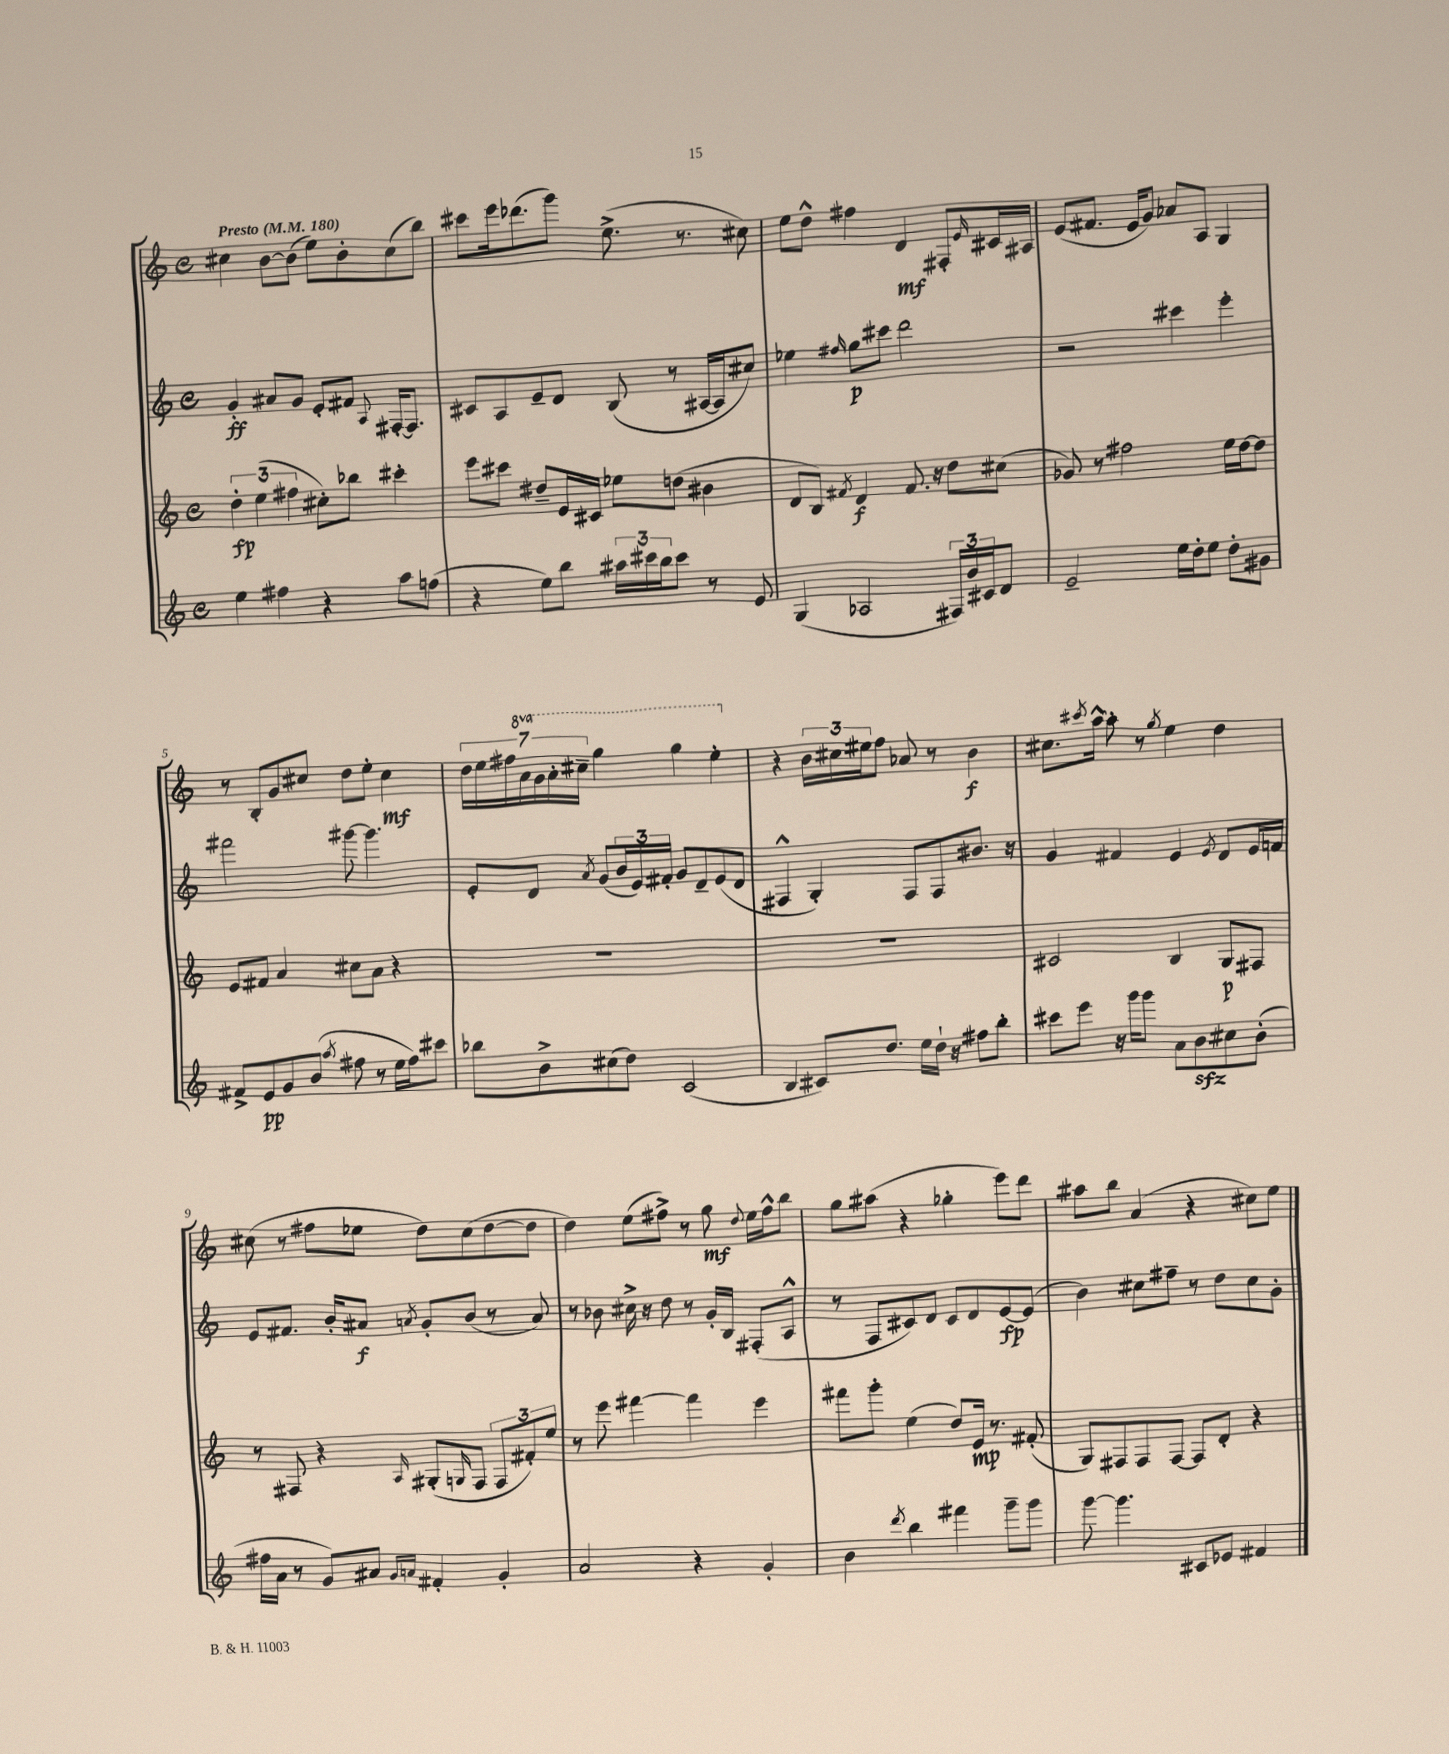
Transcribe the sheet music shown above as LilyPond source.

<<
\new StaffGroup <<
\new Staff = "s0" {
    \clef treble \key c \major \defaultTimeSignature \time 4/4 \set Staff.ottavationMarkups = #ottavation-simple-ordinals \tempo "Presto" 4 = 180
    cis''4 b'8~ b'8( e''8) b'8-. cis''8( b''8) |
    cis'''8 e'''16 des'''8.( g'''8) e''8.->( r8. cis''8) |
    e''8 d''8-^ fis''4 d'4\mf fis8-. \grace { e'16 } cis'16 ais16 |
    e'8( fis'8. e'16 g'8) aes'8 a8 g4 |
    r8 b8-. g'8 cis''8 d''8 e''8-. cis''4\mf |
    \tuplet 7/4 { d''16 e''16 fis''16 \ottava #1 a''16 g''16 a''16-. cis'''16-- } g'''4 g'''4 e'''4-. \ottava #0 |
    r4 \tuplet 3/2 { b'16 cis''16 eis''16 } f''8 aes'8 r8 b'4\f |
    cis''8. \acciaccatura { cis'''8 } a''16~-^ a''8-. r8 \acciaccatura { g''8 } e''4 d''4 |
    cis''8( r8 fis''8 ees''8 d''8) cis''8( d''8~ d''8 |
    d''4) e''8( fis''8->) r8 g''8\mf \appoggiatura { d''8 } e''16 fis''16-^ b''8 |
    g''8 ais''8( r4 ges''4-. e'''8) d'''8 |
    ais''8 b''8 a'4( r4 cis''8) e''8 \bar "|." |
}
\new Staff = "s1" {
    \clef treble \key c \major \defaultTimeSignature \time 4/4
    g'4-.\ff ais'8 g'8 e'8-. fis'8 \appoggiatura { a8 } fis16~-. fis8. |
    cis'8 a8 e'8-- d'8 b8( r8 ais16~ ais16 cis''8) |
    ees''4 \grace { fis''16 } g''8\p cis'''8 d'''2 |
    r2 cis'''4 e'''4-. |
    fis'''2 gis'''8~ gis'''4. |
    e'8-. d'8 \acciaccatura { a'8 } g'8( \tuplet 3/2 { b'16 e'16) fis'16-. } g'8 d'8-- e'8( d'8 |
    fis4-^ g4-.) fis8 fis8 bis'8. r16 |
    g'4 fis'4 e'4 \acciaccatura { e'8 } d'8 e'16 f'16 |
    e'8 fis'8. b'16-. ais'8\f \acciaccatura { a'8 } g'8-. b'8( r8 a'8) |
    r8 bes'8 cis''16-> r16 d''8 r8 g'16-. b16 fis8-.( a8-^ |
    r8 f8 cis'8) d'8 cis'8 d'8 e'8~\fp e'8( |
    b'4) cis''8 fis''8-- r8 d''8 cis''8 g'8-. \bar "|." |
}
\new Staff = "s2" {
    \clef treble \key c \major \defaultTimeSignature \time 4/4
    \tuplet 3/2 { d''4-.\fp e''4( fis''4 } cis''8-.) bes''8 cis'''4-. |
    e'''8 cis'''8 dis''8-- e'16 cis'16 ees''8 d''8( bis'4 |
    d'8 b8) \acciaccatura { fis'8 } d'4\f fis'8. r16 d''8 cis''8( |
    ges'8) r8 fis''2 e''16 d''16~ d''8 |
    e'8 fis'8 a'4 cis''8 a'8 r4 |
    R1 |
    R1 |
    cis'2 b4 g8\p fis8 |
    r8 fis8 r4 \grace { a16 } gis8-.( \grace { g16 } fis8 \tuplet 3/2 { fis8 fis'8-.) e''8 } |
    r8 e'''8 fis'''4~ fis'''4 e'''4 |
    fis'''8 g'''8-. e''4( d''8) e'16\mp r8. fis'8-.( |
    g8) fis8 fis8 fis8~ fis8 d'8-. r4 \bar "|." |
}
\new Staff = "s3" {
    \clef treble \key c \major \defaultTimeSignature \time 4/4
    e''4 fis''4 r4 a''8 f''8( |
    r4 e''8) b''8 \tuplet 3/2 { ais''16 cis'''16 b''16 } cis'''8 r8 e'8 |
    g4( aes2 \tuplet 3/2 { fis16) b'16 cis'16 } d'8 |
    e'2-- e''16 d''16-. e''8 d''8-. gis'8 |
    fis'8-> e'8\pp g'8 b'8( \acciaccatura { a''8 } fis''8 r8 e''16 fis''16) cis'''8 |
    bes''8 b'8-> cis''8( d''8) c'2( |
    b4 cis'8) d''8. e''16 d''16-! r16 fis''8 b''8-. |
    cis'''8 e'''8 r16 g'''16 g'''8 a'8 b'8\sfz cis''8 b'8-.( |
    fis''16 a'16 r8 g'8) ais'8 \grace { g'16 a'16 } fis'4-. g'4-. |
    a'2 r4 g'4-. |
    b'4 \acciaccatura { d'''8 } b''4 fis'''4 g'''8-- g'''8 |
    g'''8~ g'''4. cis'8 ees'8 fis'4 \bar "|." |
}
>>
>>
